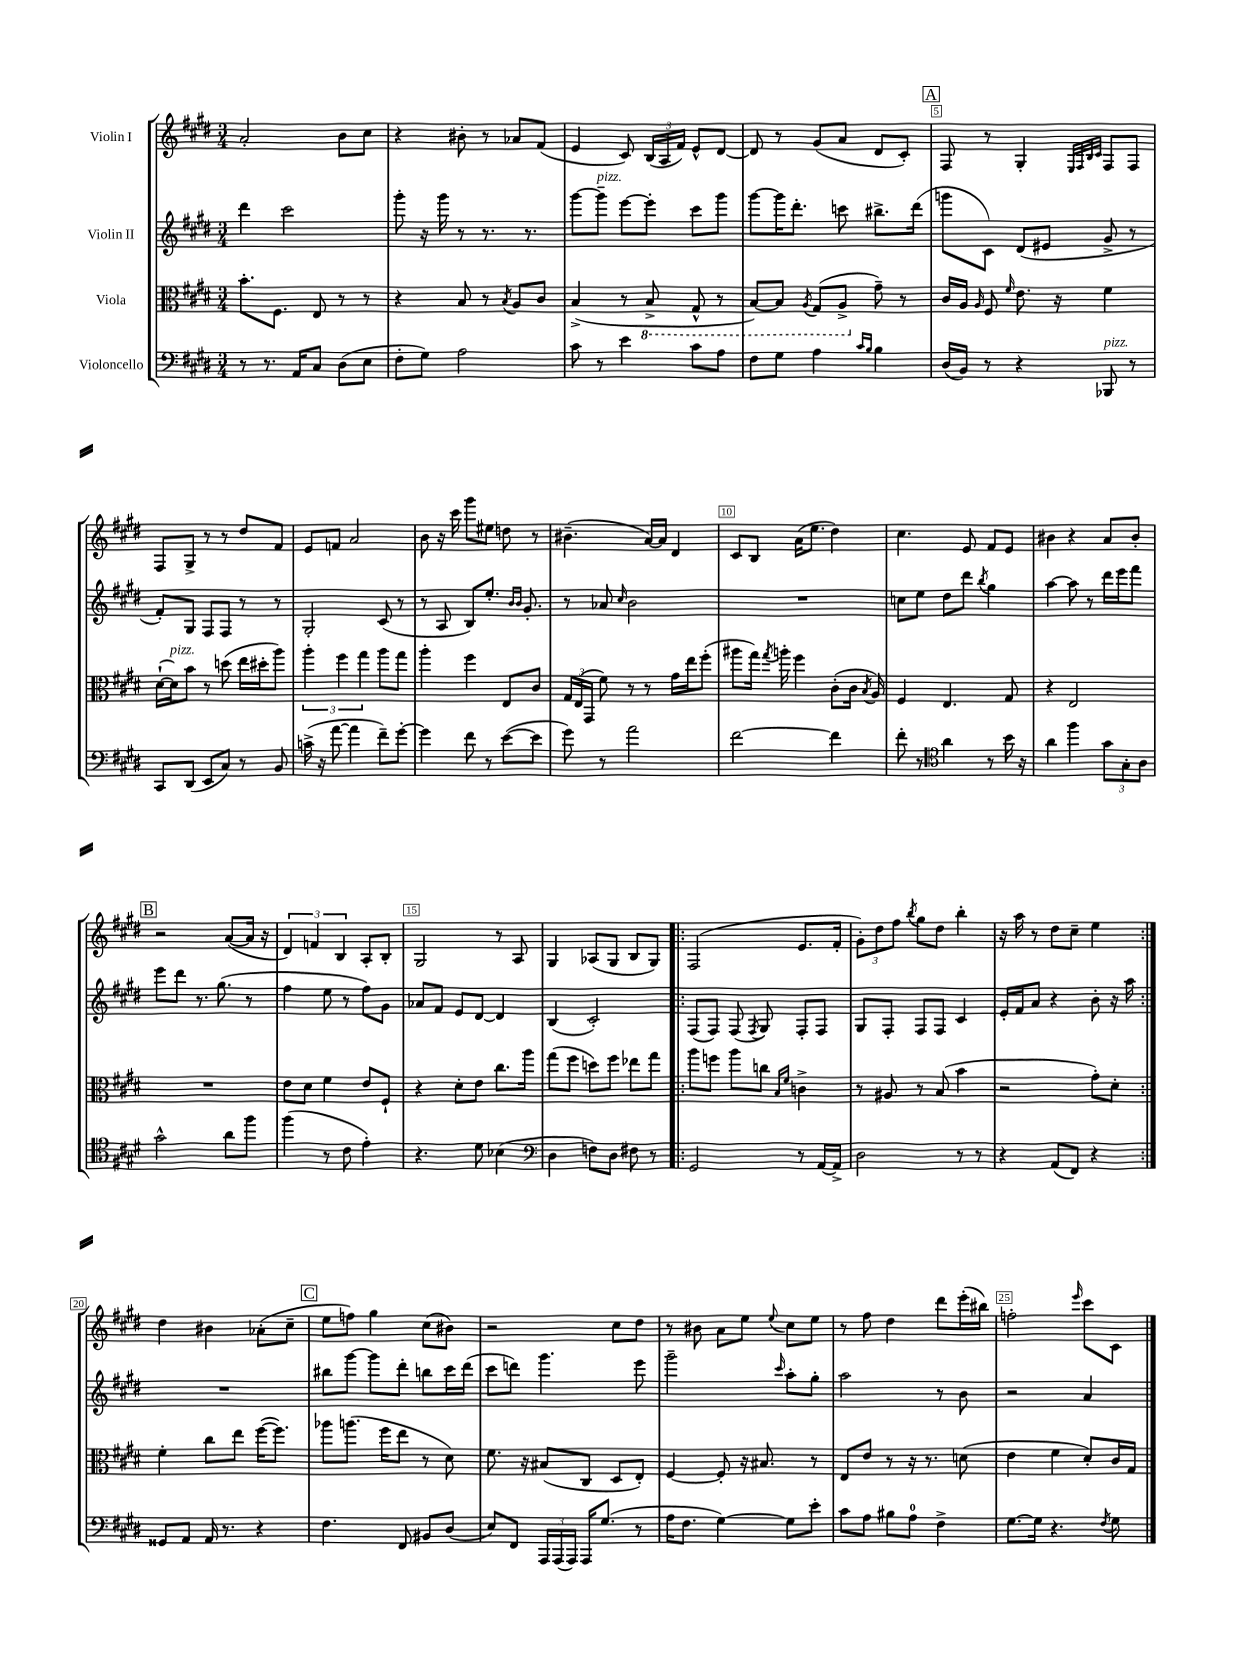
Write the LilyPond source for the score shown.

<<
\new StaffGroup <<
\new Staff = "s0" \with { instrumentName = "Violin I" } {
    \clef treble \key e \major \numericTimeSignature \time 3/4
    \autoBeamOff a'2-. b'8[ cis''8] |
    r4 bis'8-. r8 aes'8[ fis'8]( |
    e'4 cis'8) \tuplet 3/2 { b16[( a16 fis'16]) } e'8[-^ dis'8]~ |
    dis'8 r8 gis'8[( a'8] dis'8[ cis'8]-.) |
    \mark \markup { \box "A" } fis8 r8 gis4-. \grace { e32[ fis32 b32 cis'32] } fis8[ fis8] |
    fis8[ gis8]-> r8 r8 dis''8[ fis'8] |
    e'8[ f'8] a'2 |
    b'8 r16 cis'''16 gis'''8[ eis''8] d''8 r8 |
    bis'4.--( a'16[~) a'16] dis'4 |
    cis'8[ b8] a'16[( e''8.] dis''4) |
    cis''4. e'8 fis'8[ e'8] |
    bis'4 r4 a'8[ bis'8]-. |
    \mark \markup { \box "B" } r2 a'8[~( a'16] r16 |
    \tuplet 3/2 { dis'4) f'4 b4 } a8[-. b8]-. |
    gis2 r8 a8 |
    gis4 aes8[( gis8] b8[ gis8]) |
    \repeat volta 2 { fis2( e'8.[ fis'16]-. |
    \tuplet 3/2 { gis'8[-.) dis''8 fis''8] } \acciaccatura { b''8 } gis''8[ dis''8] b''4-. |
    r16 a''16 r8 dis''8[ cis''8]-- e''4 | }
    dis''4 bis'4 aes'8[-.( cis''8]-- |
    \mark \markup { \box "C" } e''8[ f''8]) gis''4 cis''8[( bis'8]) |
    r2 cis''8[ dis''8] |
    r8 bis'8 a'8[ e''8] \appoggiatura { e''8 } cis''8[ e''8] |
    r8 fis''8 dis''4 dis'''8[ e'''16-.( bis''16]) |
    f''2-. \grace { e'''16 } cis'''8[ cis'8] \bar "|." |
}
\new Staff = "s1" \with { instrumentName = "Violin II" } {
    \clef treble \key e \major \numericTimeSignature \time 3/4
    \autoBeamOff dis'''4 cis'''2 |
    gis'''8-. r16 gis'''16 r8 r8. r8. |
    gis'''8[~ gis'''8]--^\markup { \italic "pizz." } e'''8[~ e'''8]-. cis'''8[ gis'''8] |
    gis'''8[~ gis'''16 dis'''8.]-. c'''8 bis''8.[-> dis'''16]( |
    \mark \markup { \box "A" } g'''8[ cis'8]) dis'8[( eis'8] gis'8-> r8 |
    fis'8[-.) gis8] fis8[ fis8] r8 r8 |
    gis2-. cis'8( r8 |
    r8 a8 b8[) e''8.]-. \grace { b'16[ b'16] } gis'8.-. |
    r8 aes'8 \grace { cis''16 } b'2 |
    R2. |
    c''8[ e''8] dis''8[ dis'''8] \acciaccatura { b''8 } gis''4 |
    a''4~ a''8 r8 dis'''16[ e'''16 fis'''8] |
    \mark \markup { \box "B" } e'''8[ dis'''8] r8. gis''8.( r8 |
    fis''4 e''8 r8 fis''8[) gis'8] |
    aes'8[ fis'8] e'8[ dis'8]~ dis'4 |
    b4( cis'2-.) |
    \repeat volta 2 { fis8[( fis8]) fis8( \acciaccatura { fis8 } gis8) fis8[-. fis8] |
    gis8[ fis8]-. fis8[ fis8] cis'4 |
    e'16[-. fis'16 a'8] r4 b'8-. r16 a''16 | }
    R2. |
    \mark \markup { \box "C" } bis''8[ gis'''8]~ gis'''8[ dis'''8]-. b''8[ cis'''16 dis'''16]( |
    cis'''8[ d'''8]) gis'''4. e'''8 |
    gis'''2-- \grace { cis'''16 } a''8[-. gis''8]-. |
    a''2 r8 b'8 |
    r2 a'4 \bar "|." |
}
\new Staff = "s2" \with { instrumentName = "Viola" } {
    \clef alto \key e \major \numericTimeSignature \time 3/4
    \autoBeamOff b'8.[-. fis8.] e8 r8 r8 |
    r4 b8 r8 \acciaccatura { b8 } a8[ cis'8] |
    b4->( r8 \ottava #-1 b,8-> gis,8-^ r8 |
    b,8[~) b,8] \acciaccatura { a,8 } gis,8[( a,8]-> \ottava #0 gis'8--) r8 |
    \mark \markup { \box "A" } cis'16[ a16] \grace { a16 } fis8 \grace { fis'16 } e'8. r16 fis'4 |
    dis'16[~-!( dis'16^\markup { \italic "pizz." }) b'8] r8 d''8( e''16[ dis''16-. a''8]) |
    \tuplet 3/2 { a''4-. fis''4 gis''4 } a''8[ gis''8] |
    a''4-. fis''4 e8[ cis'8] |
    \tuplet 3/2 { gis16[ e16( gis,16] } fis'8) r8 r8 gis'16[ e''16 fis''8]-.( |
    ais''8[ gis''16]) \acciaccatura { gis''8 } a''16-. fis''4 cis'8[-.( cis'16] \acciaccatura { b8 } a16) |
    fis4 e4. gis8 |
    r4 e2 |
    \mark \markup { \box "B" } R2. |
    e'8[ dis'8] fis'4 e'8[ fis8]-! |
    r4 dis'8[-. e'8] cis''8.[ a''16] |
    gis''8[( fis''8] d''8[) fis''8] ees''8[ gis''8] |
    \repeat volta 2 { a''8[ f''8] a''8[ c''8] \grace { b16[ fis'16] } c'4-> |
    r8 ais8 r8 b8( b'4 |
    r2 gis'8[-.) dis'8]-. | }
    fis'4-. cis''8[ e''8] fis''16[~( fis''8.]) |
    \mark \markup { \box "C" } aes''8[ a''8.]( fis''16[ e''8] r8 dis'8) |
    fis'8. r16 bis8[( cis8] dis8[ e8]-.) |
    fis4~ fis8-. r16 bis8. r8 |
    e8[ e'8] r8 r16 r8. d'8( |
    e'4 fis'4 dis'8[-.) cis'16 gis16] \bar "|." |
}
\new Staff = "s3" \with { instrumentName = "Violoncello" } {
    \clef bass \key e \major \numericTimeSignature \time 3/4
    \autoBeamOff r8 r8. a,16[ cis8] dis8[( e8] |
    fis8[-. gis8]) a2 |
    cis'8 r8 e'4 cis'8[ a8] |
    fis8[ gis8] a4 \grace { cis'16[ b16] } b4 |
    \mark \markup { \box "A" } dis16[( b,16]) r8 r4 bes,,8^\markup { \italic "pizz." } r8 |
    cis,8[ dis,8]( e,8[ cis8]) r8 b,8 |
    c'16->( r16 a'8~ a'4 fis'8[--) gis'8]~-. |
    gis'4 fis'8 r8 e'8[~( e'8] |
    gis'8) r8 a'2 |
    fis'2~ fis'4 |
    fis'8-. r8 \clef tenor a'4 r8 b'16 r16 |
    a'4 fis''4 \tuplet 3/2 { gis'8[ gis8-. a8] } |
    \mark \markup { \box "B" } gis'2-^ a'8[ fis''8] |
    fis''4( r8 cis'8 e'4-.) |
    r4. dis'8 bes4( |
    \clef bass dis4 f8[) dis8] fis8 r8 |
    \repeat volta 2 { gis,2 r8 a,16[~ a,16]-> |
    dis2 r8 r8 |
    r4 a,8[( fis,8]) r4 | }
    gisis,8[ a,8] a,16 r8. r4 |
    \mark \markup { \box "C" } fis4. fis,8 bis,8[ dis8]( |
    e8[) fis,8] \tuplet 3/2 { a,,16[ a,,16( a,,16]) } a,,16[ gis8.]( r8 |
    a16[ fis8.] gis4~) gis8[ e'8]-. |
    cis'8[ a8] bis8[ a8]-0 fis4-> |
    gis8.[~ gis16] r4. \acciaccatura { fis8 } gis8 \bar "|." |
}
>>
>>
\layout { \context { \Score \override BarNumber.break-visibility = ##(#f #t #t) barNumberVisibility = #(every-nth-bar-number-visible 5) \override BarNumber.stencil = #(make-stencil-boxer 0.1 0.3 ly:text-interface::print) } }
